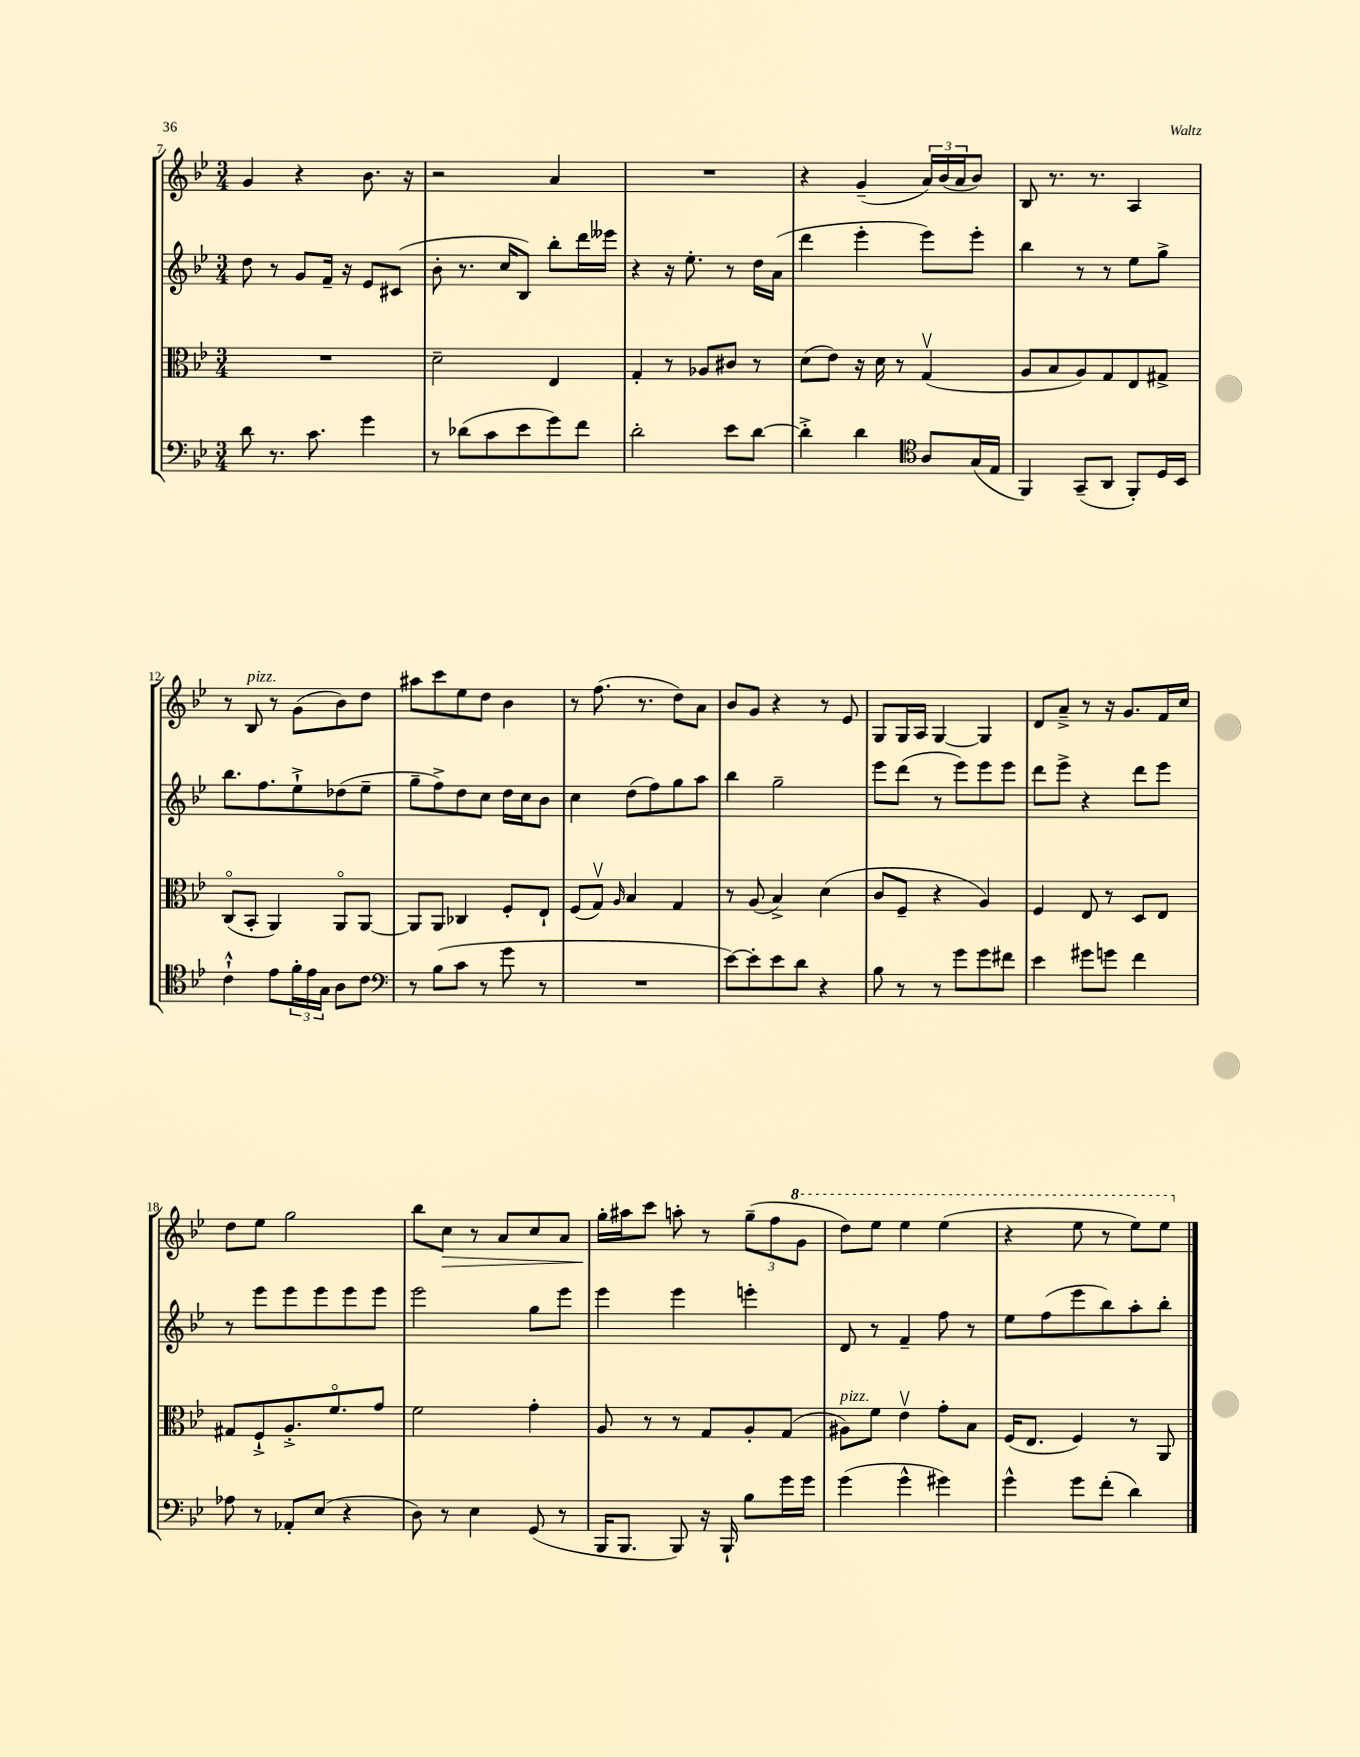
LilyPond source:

<<
\new StaffGroup <<
\new Staff = "s0" {
    \clef treble \key bes \major \numericTimeSignature \time 3/4
    g'4 r4 bes'8. r16 |
    r2 a'4 |
    R2. |
    r4 g'4--( \tuplet 3/2 { a'16) bes'16( a'16 } bes'8) |
    bes8 r8. r8. a4 |
    r8 bes8^\markup { \italic "pizz." } r8 g'8( bes'8) d''8 |
    ais''8 c'''8 ees''8 d''8 bes'4 |
    r8 f''8.( r8. d''8) a'8 |
    bes'8 g'8 r4 r8 ees'8 |
    g8 g16 a16 g4~ g4 |
    d'8 a'8---> r8 r16 g'8. f'16 c''16 |
    d''8 ees''8 g''2 |
    bes''8 c''8\> r8 a'8 c''8 a'8 |
    g''16-.\! ais''16 c'''8 a''8-. r8 \tuplet 3/2 { g''8--( f''8 \ottava #1 g''8 } |
    d'''8) ees'''8 ees'''4 ees'''4( |
    r4 ees'''8 r8 ees'''8) ees'''8 \ottava #0 \bar "|." |
}
\new Staff = "s1" {
    \clef treble \key bes \major \numericTimeSignature \time 3/4
    d''8 r8 g'8 f'16-- r16 ees'8 cis'8( |
    bes'8-. r8. c''16 bes8) bes''8-. d'''16 eeses'''16 |
    r4 r16 ees''8.-. r8 d''16 a'16( |
    d'''4 ees'''4-. ees'''8) ees'''8-. |
    bes''4 r8 r8 ees''8 g''8-> |
    bes''8. f''8. ees''8-!-> des''8( ees''8-- |
    g''8-- f''8->) d''8 c''8 d''16 c''16 bes'8 |
    c''4 d''8( f''8) g''8 a''8 |
    bes''4 g''2-- |
    ees'''8 d'''8( r8 ees'''8) ees'''8 ees'''8 |
    d'''8 ees'''8-> r4 d'''8 ees'''8 |
    r8 ees'''8 ees'''8 ees'''8 ees'''8 ees'''8 |
    ees'''2 g''8 ees'''8 |
    ees'''4 ees'''4 e'''4-. |
    d'8 r8 f'4-- f''8 r8 |
    ees''8 f''8( ees'''8 bes''8) a''8-. bes''8-. \bar "|." |
}
\new Staff = "s2" {
    \clef alto \key bes \major \numericTimeSignature \time 3/4
    R2. |
    d'2-- ees4 |
    g4-. r8 aes8 cis'8 r8 |
    d'8( ees'8) r16 d'16 r8 g4\upbow( |
    a8 bes8 a8) g8 ees8 gis8-> |
    c8\flageolet( bes,8-. a,4) a,8\flageolet a,8~ |
    a,8 a,8 ces4 f8-. ees8-! |
    f8( g8\upbow) \grace { a16 } bes4 g4 |
    r8 a8( bes4->) d'4( |
    c'8 f8-- r4 a4) |
    f4 ees8 r8 d8 ees8 |
    gis8 f8-!-> a8.-.-> f'8.\flageolet g'8 |
    f'2 g'4-. |
    a8 r8 r8 g8 a8-. g8( |
    ais8^\markup { \italic "pizz." }) f'8 ees'4\upbow g'8-. bes8 |
    f16( ees8. f4) r8 a,8 \bar "|." |
}
\new Staff = "s3" {
    \clef bass \key bes \major \numericTimeSignature \time 3/4
    d'8 r8. c'8. g'4 |
    r8 des'8( c'8 ees'8 g'8) f'8 |
    d'2-. ees'8 d'8~ |
    d'4-.-> d'4 \clef tenor a8 g16( ees16 |
    f,4) g,8--( a,8 f,8-.) d16 bes,16 |
    c'4-!-^ ees'8 \tuplet 3/2 { f'16-. ees'16 g16 } a8 c'8 |
    \clef bass r8 bes8( c'8 r8 g'8 r8 |
    R2. |
    ees'8~) ees'8-. ees'8 d'8 r4 |
    bes8 r8 r8 g'8 g'8 fis'8 |
    ees'4 gis'8 g'8 f'4 |
    aes8 r8 aes,8-. ees8( r4 |
    d8) r8 ees4 g,8( r8 |
    bes,,16 bes,,8. bes,,8) r16 bes,,16-! bes8 g'16 g'16 |
    g'4( g'4-^ gis'4) |
    g'4-^ g'8 f'8-.( d'4) \bar "|." |
}
>>
>>
\layout { \context { \Score currentBarNumber = #7 } }
